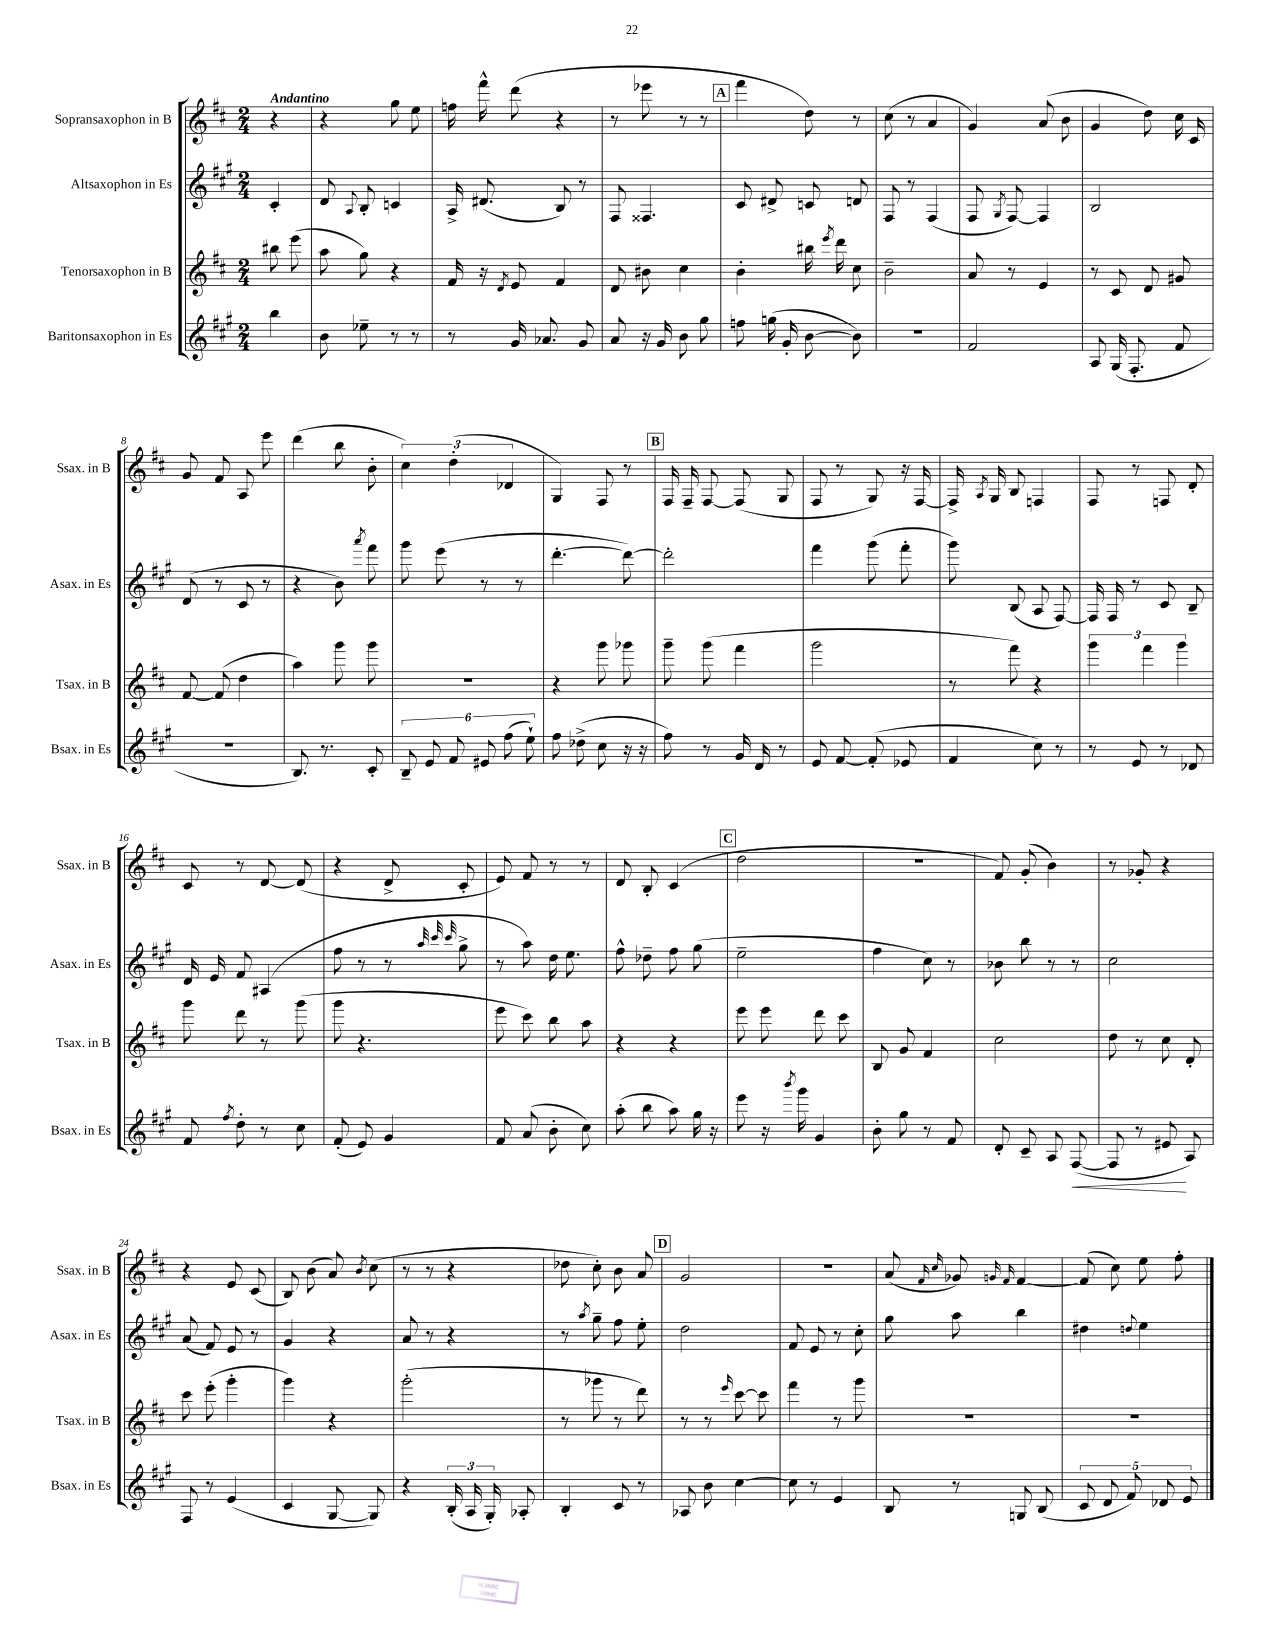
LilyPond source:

<<
\new StaffGroup <<
\new Staff = "s0" \with { instrumentName = "Sopransaxophon in B" shortInstrumentName = "Ssax. in B" } {
    \clef treble \key d \major \numericTimeSignature \time 2/4 \partial 4 \tempo "Andantino"
    \autoBeamOff r4 |
    r4 g''8 e''8 |
    f''16 fis'''16-^ d'''8( r4 |
    r8 ees'''8 r8 r8 |
    \mark \markup { \box "A" } fis'''4 d''8) r8 |
    cis''8( r8 a'4 |
    g'4) a'8( b'8 |
    g'4 d''8) cis''16 cis'16 |
    g'8 fis'8 a8 e'''8 |
    d'''4( b''8 b'8-. |
    \tuplet 3/2 { cis''4) d''4-.( des'4 } |
    g4) fis8 r8 |
    \mark \markup { \box "B" } fis16 fis16-- fis8~ fis8( g8 |
    fis8 r8 g8) r16 fis16~ |
    fis16-> \acciaccatura { a8 } g16 b8 f4 |
    fis8 r8 f8 d'8-. |
    cis'8 r8 d'8~ d'8( |
    r4 d'8-> cis'8-. |
    e'8) fis'8 r8 r8 |
    d'8 b8-. cis'4( |
    \mark \markup { \box "C" } d''2 |
    R2 |
    fis'8) g'8-.( b'4) |
    r8 ges'8-. r4 |
    r4 e'8 cis'8( |
    b8) b'8( a'8) \acciaccatura { b'8 } cis''8( |
    r8 r8 r4 |
    des''8 cis''8-.) b'8 a'8 |
    \mark \markup { \box "D" } g'2 |
    R2 |
    a'8( \grace { fis'16 cis''16 } ges'8) \grace { g'16 fis'16 } fis'4~ |
    fis'8( cis''8) e''8 fis''8-. \bar "|." |
}
\new Staff = "s1" \with { instrumentName = "Altsaxophon in Es" shortInstrumentName = "Asax. in Es" } {
    \clef treble \key a \major \numericTimeSignature \time 2/4 \partial 4
    \autoBeamOff cis'4-. |
    d'8 \appoggiatura { a8 } b8-. c'4 |
    a16-> dis'8.( b8) r8 |
    fis8 fisis4. |
    \mark \markup { \box "A" } cis'8 dis'8-> c'8 d'8 |
    fis8 r8 fis4( |
    fis8 \acciaccatura { gis8 } fis8~) fis4 |
    b2 |
    d'8( r8 cis'8 r8 |
    r4 b'8) \acciaccatura { a'''8 } fis'''8 |
    gis'''8 e'''8( r8 r8 |
    d'''4.~-. d'''8~) |
    \mark \markup { \box "B" } d'''2-. |
    fis'''4 gis'''8( fis'''8-. |
    gis'''8) b8( a8 fis8~) |
    fis16 fis16 r8 cis'8 b8-- |
    d'16 e'16 fis'8 ais4( |
    fis''8 r8 r8 \grace { a''32 cis'''32 cis'''32 } gis''8-> |
    r8 a''8) d''16 e''8. |
    fis''8-^ des''8-- fis''8 gis''8( |
    \mark \markup { \box "C" } e''2-- |
    fis''4 cis''8) r8 |
    bes'8 b''8 r8 r8 |
    cis''2 |
    a'8( fis'8) e'8 r8 |
    gis'4 r4 |
    a'8 r8 r4 |
    r8 \acciaccatura { a''8 } gis''8-- fis''8 e''8-. |
    \mark \markup { \box "D" } d''2 |
    fis'8 e'8 r8 cis''8-. |
    gis''8 a''8 b''4 |
    dis''4 \appoggiatura { d''8 } e''4 \bar "|." |
}
\new Staff = "s2" \with { instrumentName = "Tenorsaxophon in B" shortInstrumentName = "Tsax. in B" } {
    \clef treble \key d \major \numericTimeSignature \time 2/4 \partial 4
    \autoBeamOff bis''8 e'''8( |
    a''8 g''8) r4 |
    fis'16 r16 \acciaccatura { d'8 } e'8 fis'4 |
    d'8 bis'8 cis''4 |
    \mark \markup { \box "A" } b'4-. bis''16 \acciaccatura { e'''8 } d'''16 cis''8 |
    b'2-- |
    a'8 r8 e'4 |
    r8 cis'8 d'8 gis'8 |
    fis'8~ fis'8( d''4 |
    a''4) g'''8 g'''8 |
    r2 |
    r4 g'''8 ges'''8 |
    \mark \markup { \box "B" } g'''8-- g'''8( fis'''4 |
    g'''2 |
    r8 fis'''8) r4 |
    \tuplet 3/2 { g'''4 fis'''4 g'''4 } |
    g'''8 d'''8 r8 g'''8( |
    g'''8 r4. |
    e'''8 cis'''8) b''8 a''8 |
    r4 r4 |
    \mark \markup { \box "C" } e'''8 e'''8 d'''8 cis'''8 |
    b8 g'8 fis'4 |
    cis''2 |
    d''8 r8 cis''8 d'8-. |
    cis'''8 e'''8-.( g'''4-. |
    g'''4) r4 |
    g'''2-.( |
    r8 ges'''8 r8 d'''8) |
    \mark \markup { \box "D" } r8 r8 \grace { e'''16 } cis'''8~ cis'''8 |
    fis'''4 r8 g'''8 |
    R2 |
    R2 \bar "|." |
}
\new Staff = "s3" \with { instrumentName = "Baritonsaxophon in Es" shortInstrumentName = "Bsax. in Es" } {
    \clef treble \key a \major \numericTimeSignature \time 2/4 \partial 4
    \autoBeamOff b''4 |
    b'8 ees''8-- r8 r8 |
    r8 gis'16 aes'8. gis'8 |
    a'8 r16 gis'16 b'8 gis''8 |
    \mark \markup { \box "A" } f''8 g''16( gis'16-. b'8~ b'8) |
    r2 |
    fis'2 |
    a8 gis16( fis8.-. fis'8 |
    R2 |
    b8.) r8. cis'8-. |
    \tuplet 6/4 { b8-- e'8 fis'8 eis'8 fis''8( e''8-!) } |
    fis''8 des''8->( cis''8 r16 r16 |
    \mark \markup { \box "B" } fis''8) r8 gis'16 d'16 r8 |
    e'8 fis'8~ fis'8-.( ees'8 |
    fis'4 cis''8) r8 |
    r8 e'8 r8 des'8 |
    fis'8 \acciaccatura { fis''8 } d''8-. r8 cis''8 |
    fis'8-.( e'8) gis'4 |
    fis'8 a'8( b'8-. cis''8) |
    a''8-.( b''8 a''8) gis''16 r16 |
    \mark \markup { \box "C" } e'''8 r16 \acciaccatura { b'''8 } gis'''16 gis'4 |
    b'8-. gis''8 r8 fis'8 |
    d'8-. cis'8-- a8 fis8~\<( |
    fis8 r8 eis'8\! a8) |
    fis8 r8 e'4( |
    cis'4 gis8~ gis8) |
    r4 \tuplet 3/2 { b16-.( a16 gis16-.) } aes8-. |
    b4-. cis'8 r8 |
    \mark \markup { \box "D" } aes8 b'8 cis''4~ |
    cis''8 r8 e'4 |
    b8 r8 g8 b8( |
    \tuplet 5/4 { cis'8 d'8 fis'8) des'8 e'8 } \bar "|." |
}
>>
>>
